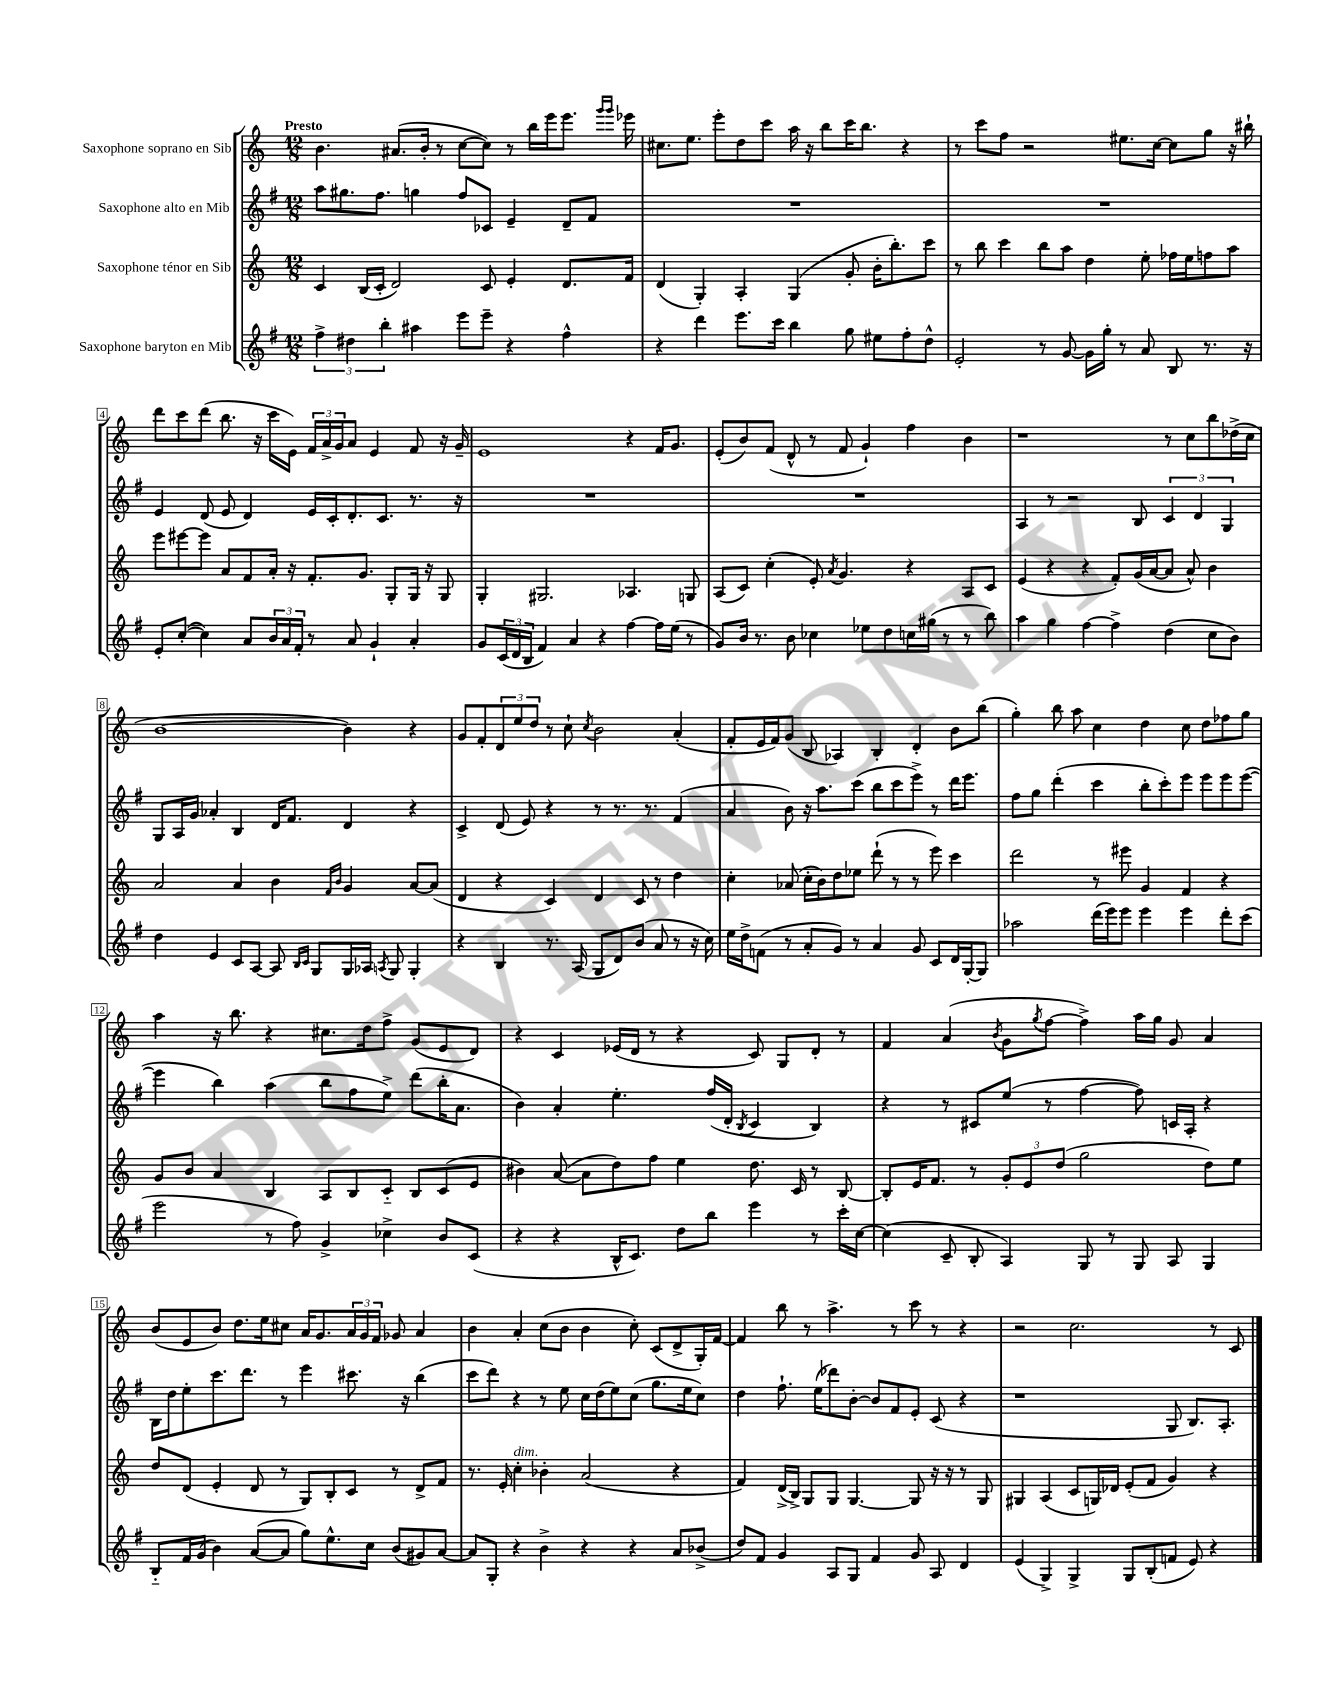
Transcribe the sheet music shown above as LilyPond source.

<<
\new StaffGroup <<
\new Staff = "s0" \with { instrumentName = "Saxophone soprano en Sib" } {
    \clef treble \key c \major \numericTimeSignature \time 12/8 \tempo "Presto"
    b'4. ais'8.( b'16-. r8 c''8~ c''8) r8 b''16 e'''16 e'''8. \grace { g'''16 g'''16 } ees'''16 |
    cis''8. e''8. e'''8-. d''8 c'''8 a''16 r16 b''8 c'''16 b''8. r4 |
    r8 c'''8 f''8 r2 eis''8. c''16~ c''8 g''8 r16 bis''16-! |
    d'''8 c'''8 d'''8( b''8. r16 c'''16 e'16) \tuplet 3/2 { f'16 a'16-> g'16 } a'8 e'4 f'8 r16 g'16-- |
    e'1 r4 f'16 g'8. |
    e'8-.( b'8) f'8( d'8-^ r8 f'8 g'4-!) f''4 b'4 |
    r1 r8 c''8 b''8 des''16->( c''16 |
    b'1~ b'4) r4 |
    g'8 f'8-. \tuplet 3/2 { d'8 e''8 d''8 } r8 c''8-! \acciaccatura { c''8 } b'2 a'4-.( |
    f'8-. e'16 f'16) g'8( b8 aes4) b4-. d'4-. b'8 b''8( |
    g''4-.) b''8 a''8 c''4 d''4 c''8 d''8 fes''8 g''8 |
    a''4 r16 b''8. r4 cis''8. d''16 f''8-> g'8( e'8 d'8) |
    r4 c'4 ees'16( d'16 r8 r4 c'8) g8 d'8-. r8 |
    f'4 a'4( \acciaccatura { b'8 } g'8 \acciaccatura { g''8 } f''8~ f''4->) a''16 g''16 g'8 a'4 |
    b'8( e'8 b'8) d''8. e''16 cis''8 a'16 g'8. \tuplet 3/2 { a'16 g'16 f'16 } ges'8 a'4 |
    b'4 a'4-. c''8( b'8 b'4 c''8-.) c'8( d'8-> g16-.) f'16~ |
    f'4 b''8 r8 a''4.-> r8 c'''8 r8 r4 |
    r2 c''2. r8 c'8 \bar "|." |
}
\new Staff = "s1" \with { instrumentName = "Saxophone alto en Mib" } {
    \clef treble \key g \major \numericTimeSignature \time 12/8
    a''8 gis''8. fis''8. g''4 fis''8 ces'8 e'4-- d'8-- fis'8 |
    R1. |
    R1. |
    e'4 d'8( e'8 d'4) e'16 c'16-. d'8.-. c'8. r8. r16 |
    R1. |
    R1. |
    a4 r8 r2 b8 \tuplet 3/2 { c'4 d'4 g4 } |
    g8 a16 g'16 aes'4-. b4 d'16 fis'8. d'4 r4 |
    c'4-> d'8( e'8) r4 r8 r8. r8. fis'4( |
    a'4 b'8) r16 a''8. c'''8( b''8 c'''8 e'''8->) r8 d'''16 e'''8. |
    fis''8 g''8 d'''4-.( c'''4 b''8-. c'''8-.) e'''8 e'''8 e'''8 e'''8~( |
    e'''4 b''4) a''4( b''8 fis''8 e''8->) d'''8( b''16-. a'8. |
    b'4) a'4-. e''4.-. fis''16( d'16-. \acciaccatura { b8 } c'4 b4) |
    r4 r8 cis'8 e''8( r8 fis''4~ fis''8) c'16 a16-. r4 |
    b16 d''16 e''8-. c'''8. d'''8. r8 e'''4 cis'''8. r16 b''4( |
    c'''8 d'''8) r4 r8 e''8 c''16 d''16( e''8) c''8( g''8. e''16 c''8) |
    d''4 fis''8.-! e''16( des'''8) b'8~-. b'8 fis'8 e'8-. c'8( r4 |
    r1 g8 b8.) a8.-. \bar "|." |
}
\new Staff = "s2" \with { instrumentName = "Saxophone ténor en Sib" } {
    \clef treble \key c \major \numericTimeSignature \time 12/8
    c'4 b16( c'16-. d'2) c'8 e'4-. d'8. f'16 |
    d'4( g4-.) a4-. g4( g'8-. b'16-. b''8.-.) c'''8 |
    r8 b''8 c'''4 b''8 a''8 d''4 e''8-. fes''16 e''16 f''8 a''8 |
    e'''8 eis'''8~ eis'''8 a'8 f'8 a'16-. r16 f'8.-. g'8. g8-. g16 r16 g8 |
    g4-. gis2. aes4. g8 |
    a8( c'8) c''4-.( e'8-.) \acciaccatura { a'8 } g'4. r4 a8 c'8 |
    e'4( r4 r4 f'8-.) g'16( a'16~ a'8 a'8-^) b'4 |
    a'2 a'4 b'4 \grace { f'16 b'16 } g'4 a'8~ a'8( |
    d'4 r4 c'4) d'4 c'8 r8 d''4 |
    c''4-. aes'8( c''16-. b'16) d''8 ees''8 d'''8-!( r8 r8 e'''8) c'''4 |
    d'''2 r8 eis'''8 g'4 f'4 r4 |
    g'8 b'8 a'4 b4 a8 b8 c'8-_ b8 c'8( e'8 |
    bis'4) a'8~( a'8 d''8) f''8 e''4 d''8. c'16 r8 b8~ |
    b8-. e'16 f'8. r8 \tuplet 3/2 { g'8-. e'8 d''8( } g''2 d''8) e''8 |
    d''8 d'8( e'4-. d'8 r8 g8) b8-. c'8 r8 d'8-> f'8 |
    r8. e'16-. c''4-.^\markup { \italic "dim." } bes'4-. a'2( r4 |
    f'4) d'16->( b16->) g8 g8 g4.~ g8 r16 r16 r8 g8 |
    gis4 a4( c'8 g16) des'16 e'8-.( f'8 g'4) r4 \bar "|." |
}
\new Staff = "s3" \with { instrumentName = "Saxophone baryton en Mib" } {
    \clef treble \key g \major \numericTimeSignature \time 12/8
    \tuplet 3/2 { fis''4-> dis''4 b''4-. } ais''4 e'''8 e'''8-- r4 fis''4-^ |
    r4 d'''4 e'''8. c'''16 b''4 g''8 eis''8 fis''8-. d''8-^ |
    e'2-. r8 g'8~ g'16 g''16-. r8 a'8 b8 r8. r16 |
    e'8-. c''8~-.( c''4) a'8 \tuplet 3/2 { b'16 a'16 fis'16-. } r8 a'8 g'4-! a'4-. |
    g'8 \tuplet 3/2 { c'16( d'16 b16 } fis'4) a'4 r4 fis''4~ fis''16 e''16( r8 |
    g'8) b'16 r8. b'8 ces''4 ees''8 d''8 c''16 gis''16( r8 r8 b''8) |
    a''4 g''4 fis''4~ fis''4-> d''4( c''8 b'8) |
    d''4 e'4 c'8 a8~ a8 \grace { b16 c'16 } g8 g16 aes16 \acciaccatura { a8 } g8 g4-. |
    r4 b4 r8. a16( g8 d'8) b'8( a'8 r8 r16 c''16) |
    e''16 d''16-> f'8( r8 a'8-. g'8) r8 a'4 g'8 c'8 d'16 g16~-. g8 |
    aes''2 d'''16( e'''16) e'''8 e'''4 e'''4 d'''8-. c'''8( |
    e'''2 r8 fis''8) g'4-> ces''4-> b'8 c'8( |
    r4 r4 b16-^ c'8.) d''8 b''8 e'''4 r8 c'''16-. c''16~ |
    c''4( c'8-- b8-. a4) g8 r8 g8 a8 g4 |
    b8-_ fis'16 g'16( b'4) a'8~( a'8 g''8) e''8.-^ c''16 b'8( gis'8) a'8~ |
    a'8 g8-. r4 b'4-> r4 r4 a'8 bes'8->( |
    d''8) fis'8 g'4 a8 g8 fis'4 g'8 a8 d'4 |
    e'4( g4->) g4-> g8 b8-.( f'8 e'8) r4 \bar "|." |
}
>>
>>
\layout { \context { \Score \override BarNumber.stencil = #(make-stencil-boxer 0.1 0.3 ly:text-interface::print) } }
